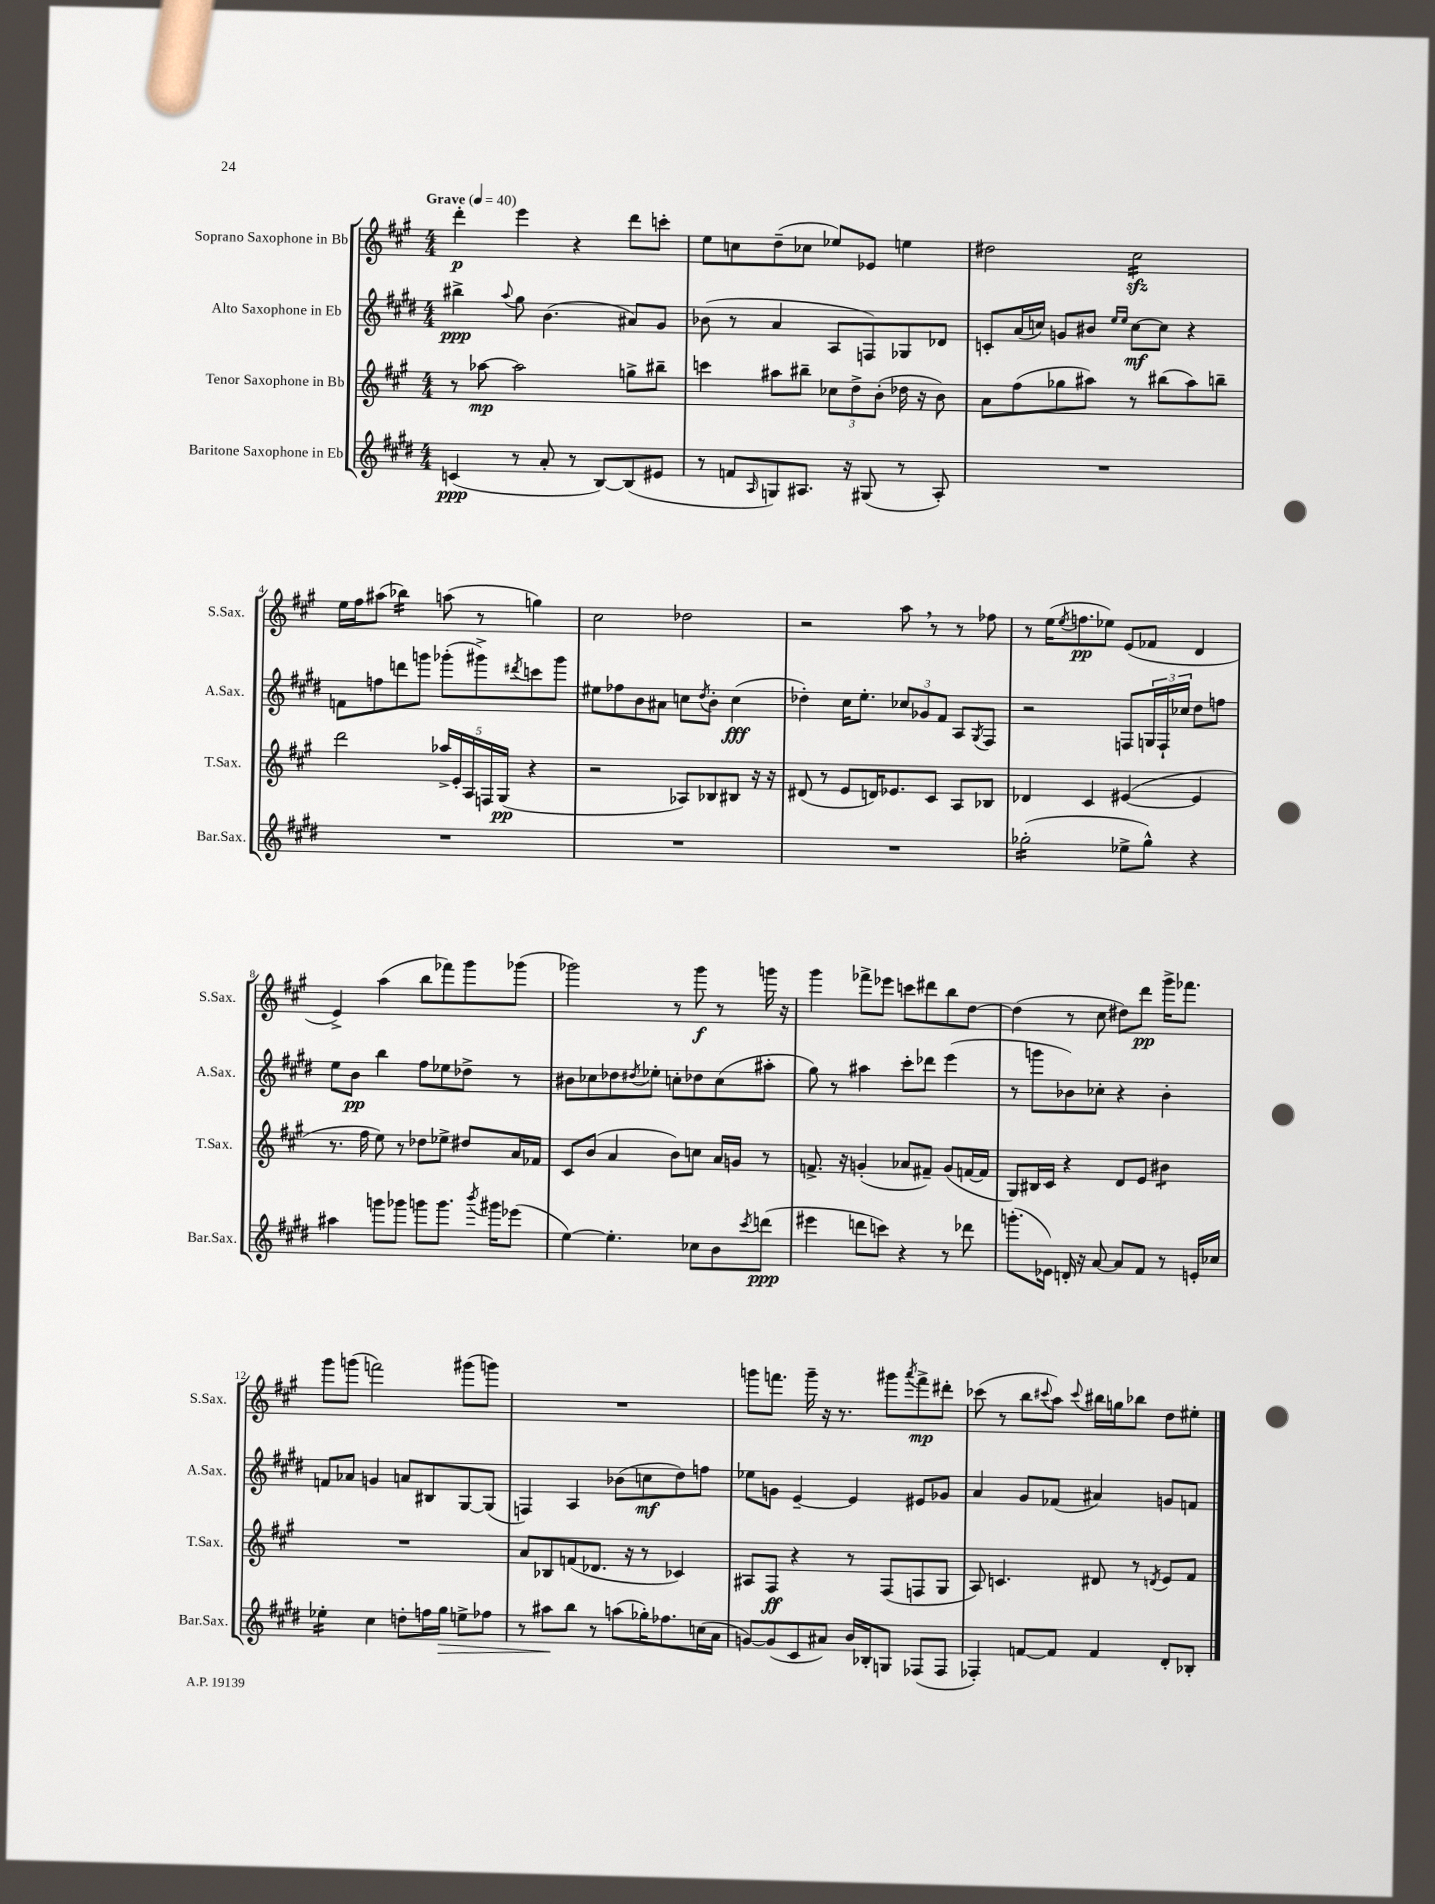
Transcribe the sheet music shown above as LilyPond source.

<<
\new StaffGroup <<
\new Staff = "s0" \with { instrumentName = "Soprano Saxophone in Bb" shortInstrumentName = "S.Sax." } {
    \clef treble \key a \major \numericTimeSignature \time 4/4 \tempo "Grave" 4 = 40
    d'''4-.\p e'''4 r4 d'''8 c'''8-. |
    e''8 c''8 d''8--( ces''8 ees''8) ees'8 e''4 |
    dis''2 cis''2:16\sfz |
    e''16 fis''16 ais''8( bes''4:16) a''8( r8 g''4) |
    cis''2 des''2 |
    r2 a''8 \breathe r8 r8 fes''8 |
    r8 e''16( \acciaccatura { e''8 } f''8.\pp ees''8) e'8( fes'8 d'4 |
    e'4->) a''4( b''8 fes'''8) gis'''8 ges'''8( |
    ges'''2) r8 ges'''8\f r8 g'''16 r16 |
    gis'''4 fes'''8-> ees'''8 c'''8 dis'''8 b''8 d''8~ |
    d''4( r8 cis''8 dis''8) d'''8\pp gis'''16-> fes'''8. |
    gis'''8 g'''8( f'''2) gis'''8( g'''8) |
    R1 |
    g'''8 f'''8. g'''16-- r16 r8. gis'''8 \acciaccatura { a'''8 } f'''8->\mp dis'''8-. |
    ces'''8( r8 b''8 \appoggiatura { cis'''8 } a''8) \appoggiatura { cis'''8 } bis''16 g''16 bes''8 d''8 eis''8-. \bar "|." |
}
\new Staff = "s1" \with { instrumentName = "Alto Saxophone in Eb" shortInstrumentName = "A.Sax." } {
    \clef treble \key e \major \numericTimeSignature \time 4/4
    bis''4->\ppp \appoggiatura { a''8 } gis''8 b'4.( ais'8) gis'8 |
    bes'8( r8 a'4 a8 f8) ges8 des'8 |
    c'8-. a'16( c''16) g'8 bis'8 \grace { e''16 e''16 } c''8~\mf c''8 r4 |
    f'8 f''8 d'''8 g'''8 ges'''8-.( gis'''8->) \acciaccatura { dis'''8 } c'''8 gis'''8 |
    eis''8 fes''8 b'8 ais'8 c''8 \acciaccatura { dis''8 } b'8-. c''4\fff( |
    des''4-.) cis''16 e''8.-. \tuplet 3/2 { ces''8 ges'8 fis'8 } a8 \acciaccatura { gis8 } fis8 |
    r2 f8 \tuplet 3/2 { g16 f16-! ces''16 } dis''8 f''8 |
    e''8 b'8\pp b''4 fis''8 ees''8 des''8-> r8 |
    bis'8 ces''8 des''8 \acciaccatura { dis''8 } ees''8-. c''8-. des''8 c''8( ais''8-. |
    gis''8) r8 ais''4 cis'''8-. des'''8 e'''4( |
    r8 g'''8 bes'8) ces''8-. r4 bes'4-. |
    f'8 aes'8 g'4 a'8 bis8 gis8~ gis8( |
    f4) a4 bes'8( c''8\mf dis''8) f''8 |
    ees''8 g'8 e'4~-- e'4 eis'8 ges'8 |
    a'4 gis'8 fes'8( ais'4) g'8 f'8 \bar "|." |
}
\new Staff = "s2" \with { instrumentName = "Tenor Saxophone in Bb" shortInstrumentName = "T.Sax." } {
    \clef treble \key a \major \numericTimeSignature \time 4/4
    r8 aes''8~\mp aes''2 g''8-> bis''8-- |
    c'''4 ais''8 bis''8-- \tuplet 3/2 { ces''8 d''8-> b'8-.( } des''16 r16 b'8) |
    a'8 fis''8( ges''8 ais''8) r8 bis''8( ais''8) b''8-- |
    d'''2 \tuplet 5/4 { aes''16-> e'16-. a16 f16 gis16\pp( } r4 |
    r2 aes8) bes8 bis8 r16 r16 |
    dis'8( r8 e'8 d'16) ees'8. cis'8 a8 bes8 |
    des'4 cis'4 eis'4~( eis'4 |
    r8. fis''16 e''8) r8 des''8 ees''8-> dis''8 a'16 fes'16 |
    cis'8 b'8( a'4 b'8) c''8 a'16 g'16 r8 |
    f'8.-> r16 g'4-.( aes'8 fis'8--) g'8( f'16~ f'16 |
    gis8) bis16 cis'16 r4 d'8 e'8 bis'4:8 |
    R1 |
    a'8 bes8 f'8( des'8. r16 r8 ces'4) |
    ais8 fis8\ff r4 r8 fis8( f8 gis8 |
    a8) c'4. dis'8 r8 \acciaccatura { d'8 } e'8 fis'8 \bar "|." |
}
\new Staff = "s3" \with { instrumentName = "Baritone Saxophone in Eb" shortInstrumentName = "Bar.Sax." } {
    \clef treble \key e \major \numericTimeSignature \time 4/4
    c'4\ppp( r8 a'8-. r8 b8~) b8( eis'8 |
    r8 f'8 \grace { a16 } g8) ais8. r16 gis8( r8 ais8-.) |
    R1 |
    R1 |
    R1 |
    R1 |
    ges''2:16-.( ees''8-> ges''8-^) r4 |
    ais''4 g'''8 ges'''8 g'''8 g'''8. \acciaccatura { b'''8 } gis'''16 ees'''8( |
    e''4~) e''4.-. ces''8 b'8 \acciaccatura { cis'''8 } d'''8\ppp( |
    eis'''4 d'''8 c'''8) r4 r8 des'''8 |
    g'''8.-.( ees'16) d'16-. r16 a'8~ a'8 fis'8 r8 e'16-. ces''16 |
    ees''4:16-. cis''4 d''8-. f''16 gis''16\> e''8-> fes''8 |
    r8 ais''8\! b''8 r8 a''8( ges''16-.) fes''8. c''16( a'16 |
    g'8~) g'8( cis'8 ais'8) b'16 bes16-. g8 fes8( fes8 |
    fes4-.) f'8~ f'8 f'4 dis'8-. bes8-. \bar "|." |
}
>>
>>
